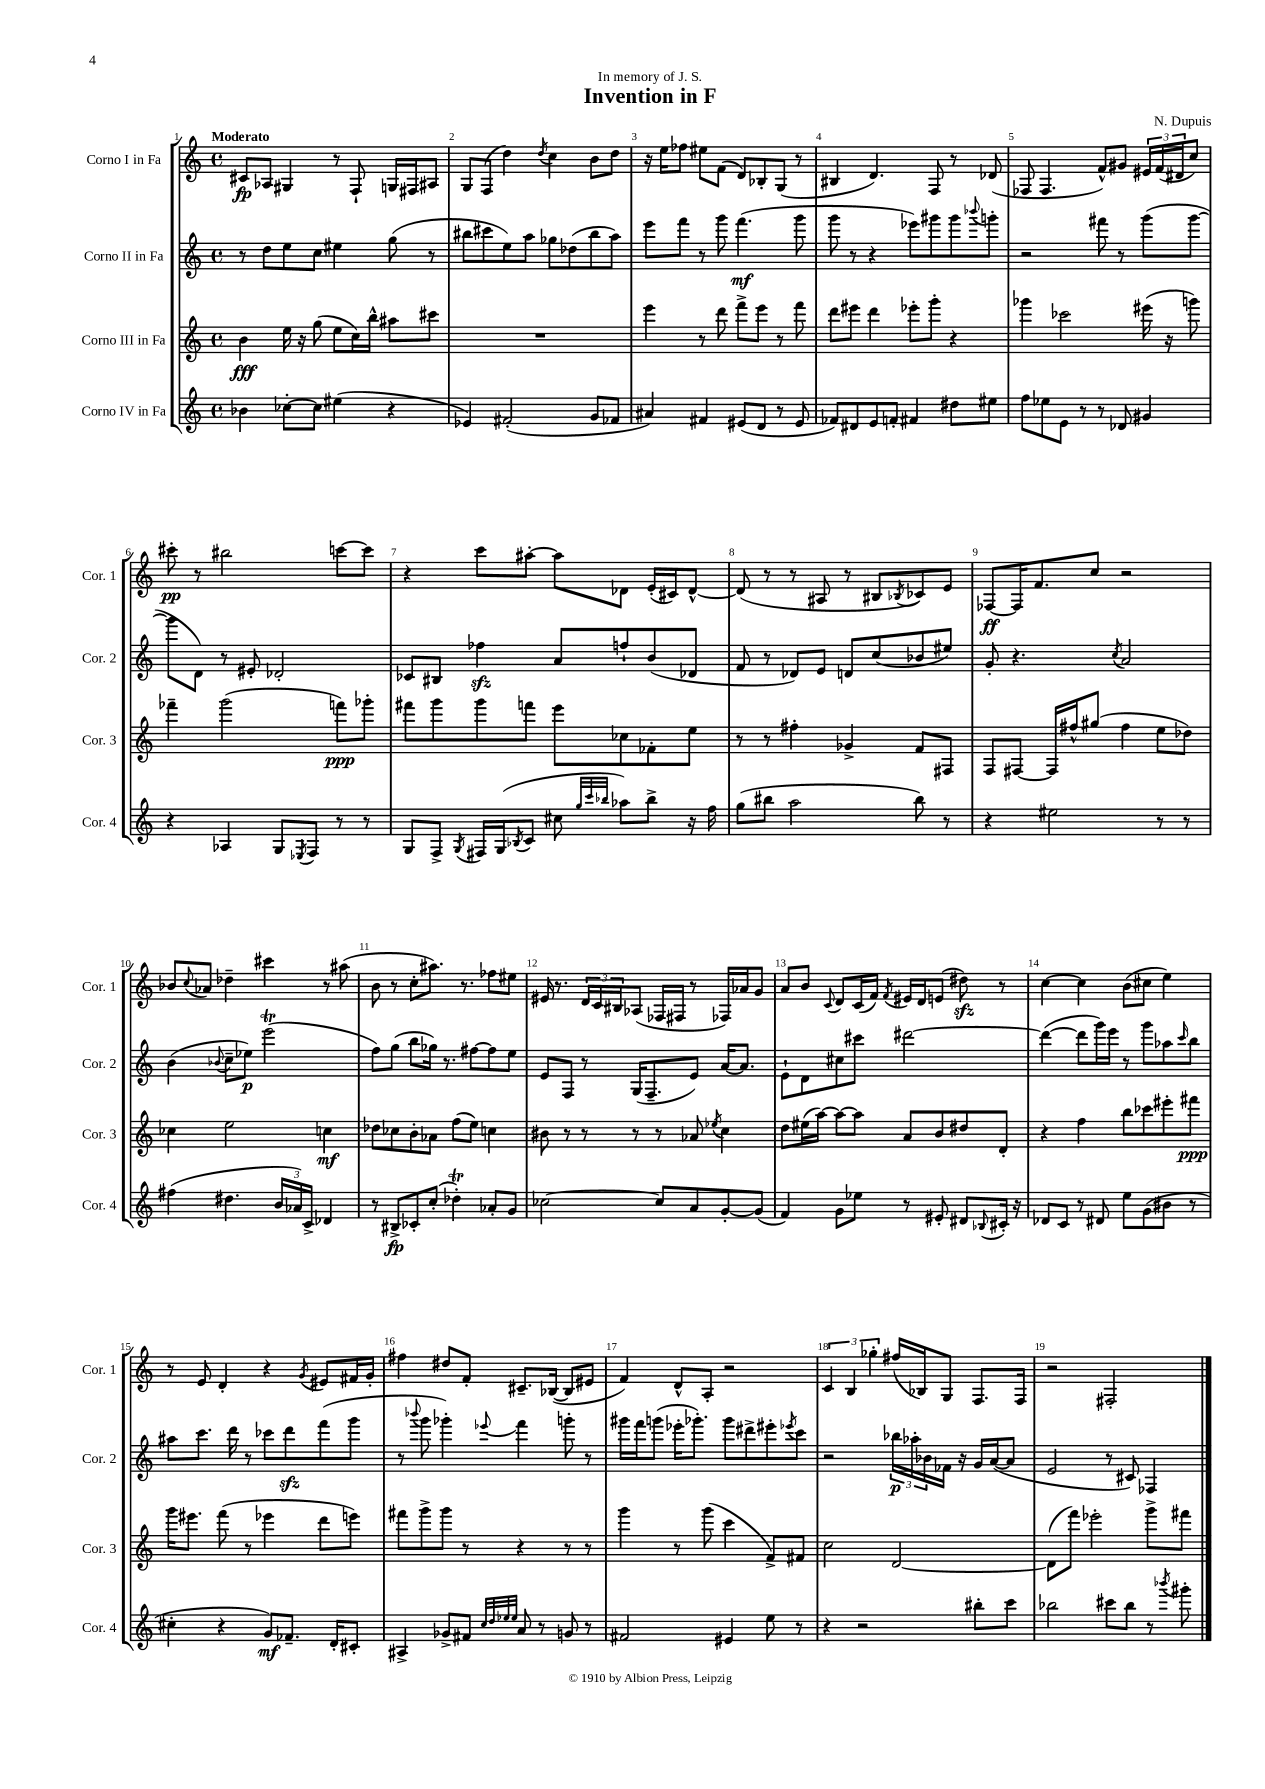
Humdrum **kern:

**kern	**kern	**kern	**kern
*staff4	*staff3	*staff2	*staff1
*clefG2	*clefG2	*clefG2	*clefG2
*k[]	*k[]	*k[]	*k[]
*M4/4	*M4/4	*M4/4	*M4/4
*met(c)	*met(c)	*met(c)	*met(c)
4b-	4b	8r	8c#
.	.	8dd	8A-
[8cc-'	16ee	8ee	4G#
.	16r	.	.
8cc-]	(8gg	8cc	.
(4ee#	8ee	4ee#	8r
.	16cc)	.	8F`
.	16bb^^	.	.
4r	8aa#	(8gg	16G
.	.	.	16F#
.	8ccc#	8r	8A#
=	=	=	=
4e-)	1r	8bb#	8G
.	.	8ccc#	(8F
(2f#'	.	8ee)	4dd)
.	.	8aa	.
.	.	.	8qdd
.	.	8gg-	4cc
.	.	(8dd-	.
8g	.	8bb#	8b
8f-	.	8aa)	8dd
=	=	=	=
4a#)	4eee	8eee	16r
.	.	.	16ee
.	.	8fff	8ff-
4f#	8r	8r	8ee#
.	8ddd	8ggg	(8f
(8e#	8fff^	(4.fff	8d)
8d	8eee	.	8B-'
8r	8r	.	(8G
8e#	8fff	8ggg	8r
=	=	=	=
8f-)	8ddd	8ggg	4B#
8d#	8eee#	8r	.
8e	4ddd	4r	4.d)
8f'	.	.	.
4f#	8eee-'	8eee-)	.
.	8ggg'	8ggg#	8F
8dd#	4r	8ggg#	8r
.	.	8qqbbb-	.
8ee#	.	8ggg'	(8d-
=	=	=	=
8ff	4ggg-	2r	8F-
8ee-	.	.	4.F-
8e	2ccc-	.	.
8r	.	.	.
8r	.	8fff#	8f^^)
8d-	.	8r	8g#
4g#	(16eee#	(8ggg	24e#
.	.	.	(24f
.	16r	.	.
.	.	.	24d#
.	8ggg)	[8ggg	8cc)
=	=	=	=
4r	4fff-~	8ggg]	8ccc#'
.	.	8d)	8r
4A-	(2ggg	8r	2bb#
.	.	8e#'	.
8G	.	2d-'	.
8qE-	.	.	.
8F	.	.	.
8r	8fff)	.	[8ccc
8r	8ggg-'	.	8ccc]
=	=	=	=
8G	8fff#	8c-	4r
8F^	8ggg	8B#	.
8qG	.	.	.
16F#	8ggg	4ff-	8ccc
(16G	.	.	.
8qB-	.	.	.
8c	8fff	.	[8aa#'
8cc#	8eee	8a	8aa#]
32qqgg	.	.	.
32qqccc	.	.	.
32qqbb-	.	.	.
8aa-)	8cc-	8ff`	8d-
8bb-^	8f-'	(8b	(16e'
.	.	.	16c#)
16r	8ee	8d-	[8d-^^
16ff	.	.	.
=	=	=	=
(8gg	8r	8f	(8d-]
8bb#	8r	8r	8r
2aa	4ff#'	8d-)	8r
.	.	8e	8A#
.	4g-^	8d	8r
.	.	(8cc	8B#
.	.	.	8qB-
8bb#)	8f	8b-	8c-)
8r	8F#	8ee#)	8e
=	=	=	=
4r	8F	8g'	[8F-
.	[8F#	4.r	16F-]
.	.	.	8.f
2ee#	16F#]	.	.
.	16ff#^^	.	.
.	(8gg#	.	8cc
.	.	8qcc	.
.	4ff#	2a	2r
8r	8ee	.	.
8r	8dd-)	.	.
=	=	=	=
(4ff#	4cc-	(4b	8b-
.	.	.	8qqcc
.	.	.	8a-
.	.	8qqb-	.
4.dd#	2ee	8cc~	4dd-~
.	.	8ee-)	.
.	.	(2eee	4ccc#
24b	.	.	.
24a-)	.	.	.
24c^	.	.	.
4d-	4cc	.	8r
.	.	.	(8aa#
=	=	=	=
8r	8dd-	8ff)	8b
8B#^	8cc-	(8gg	8r
8c-'	8b'	8bb	8cc'
(8cc'	8a-	16gg-)	8.aa#)
.	.	8.r	.
4dd-')	(8ff	.	.
.	.	.	8.r
.	8ee)	[8ff#	.
8a-'	4cc	8ff#]	8ff-
8g	.	8ee	8ee#
=	=	=	=
[2cc-	8b#	8e	16e#
.	.	.	8.r
.	8r	8F	.
.	8r	8r	24d
.	.	.	24c
.	.	.	24B#
.	8r	(16G	(8A-
.	.	8.F~	.
8cc-]	8r	.	16F-
.	.	.	16F#
8a	8a-	8e)	8r
.	8qee-	.	.
[8g'	4cc	[16a	16F-)
.	.	8.a]	16a-
(8g]	.	.	8g
=	=	=	=
4f)	8dd	8e`	8a
.	(16ee#	8d	8b
.	[16aa)	.	.
.	.	.	8qqc
8g	8aa_	8cc#	8d
8ee-	8aa]	8ccc#	(16c
.	.	.	16f)
.	.	.	8qf
8r	8a	[2ddd#	16e#
.	.	.	16d
8e#'	8b	.	(8e
8d#	8dd#	.	8dd#)
8qqB-	.	.	.
16c#'	8d'	.	8r
16r	.	.	.
=	=	=	=
8d-	4r	(4ddd#_	[4cc
8c	.	.	.
8r	4ff	8ddd#]	4cc]
8d#	.	16ggg)	.
.	.	16eee	.
8ee	8bb	8r	(8b
(8g	8ccc-	8ggg	8cc#
8b#	8eee#'	8aa-	4ee)
.	.	16qqccc	.
8r	8fff#	8bb	.
=	=	=	=
4cc#'	16ggg	8aa#	8r
.	8.eee#	.	.
.	.	8.ccc	8e
4r	(8fff	.	4d'
.	.	16ddd	.
.	8r	8r	.
8g)	4eee-	8ccc-	4r
8.f-~	.	8ddd	.
.	.	.	8qg
.	8ddd	(8fff	8e#
16d'	.	.	.
8c#'	8eee)	8ggg	16f#
.	.	.	16g'
=	=	=	=
4A#^	8fff#	8r	4ff#
.	.	8qqbbb-	.
.	8ggg^	8ggg	.
8g-^	8ggg	4ggg-')	8dd#
8f#	8r	.	8f'
32qqcc	.	.	.
32qqdd	.	.	.
32qqee-	.	.	.
32qqee-	.	8qqeee-	.
8a	4r	4fff	8.c#~
8r	.	.	.
.	.	.	([16B-
8g	8r	8ggg'	8B-]
8r	8r	8r	8e#
=	=	=	=
2f#	4ggg	16ggg#	4f)
.	.	16fff	.
.	.	(8ggg	.
.	8r	16eee-'	8d^^
.	.	8.ggg-')	.
.	(8ggg	.	8A'
4e#	4ccc	8ggg-	2r
.	.	8ddd#^	.
8ee	8f^)	8eee#'	.
.	.	8qeee-	.
8r	8f#	8ccc	.
=	=	=	=
4r	2cc	2r	6c
.	.	.	6B
2r	.	.	.
.	.	.	6gg-'
.	[2d	24bb-	(16ff#
.	.	24aa-'	.
.	.	.	16B-)
.	.	24b-	.
.	.	16f-	8G
.	.	16r	.
8bb#'	.	16g	8.F
.	.	([16a	.
8ccc	.	8a]	.
.	.	.	16F
=	=	=	=
2bb-	(8d]	2e	2r
.	8fff)	.	.
.	2eee-'	.	.
8ccc#	.	8r	2F#'
8bb-	.	8c#)	.
8r	8ggg^	4F-	.
8qbbb-	.	.	.
8ggg#'	8fff#	.	.
==	==	==	==
*-	*-	*-	*-
